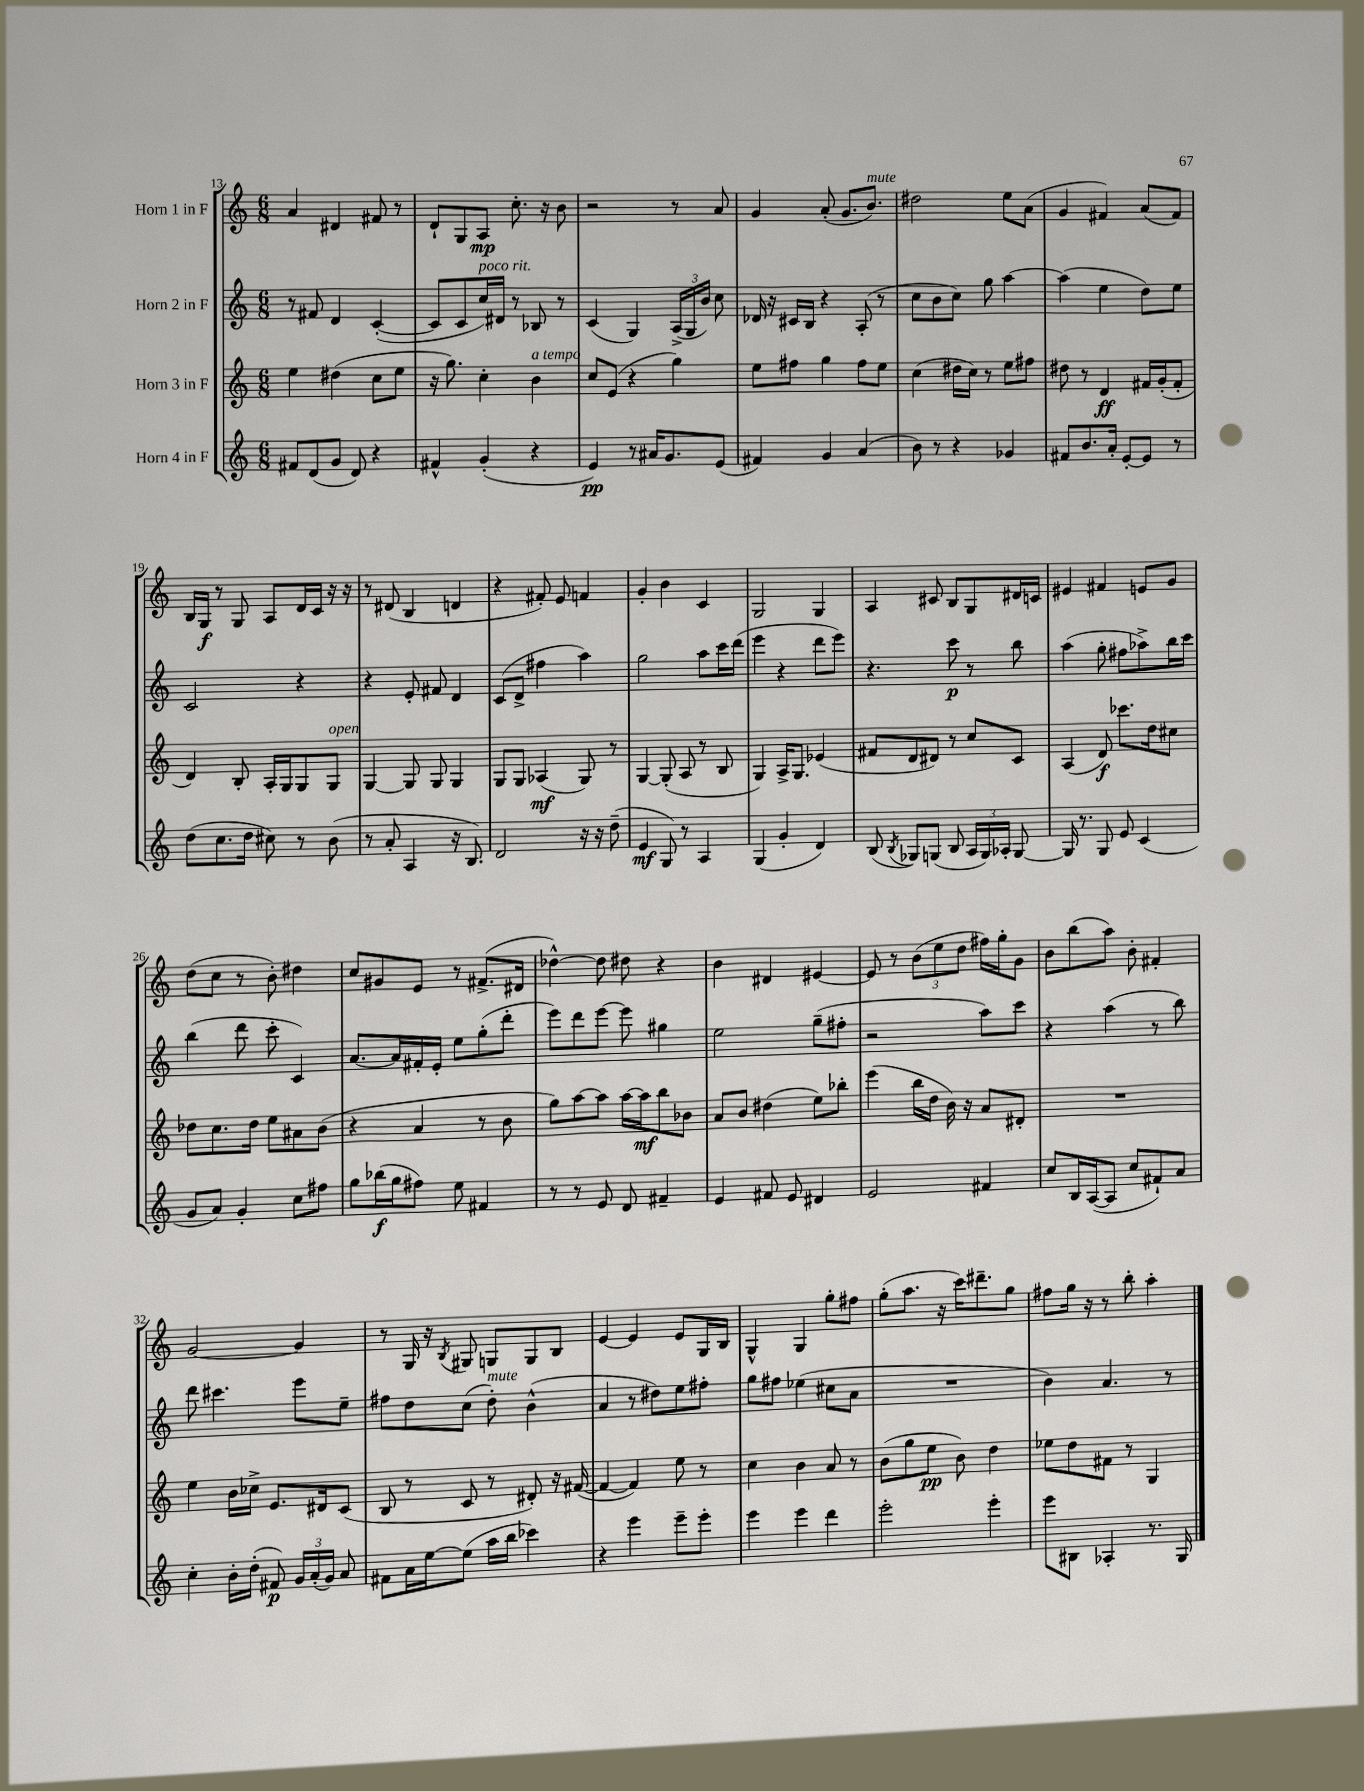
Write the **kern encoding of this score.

**kern	**kern	**kern	**kern
*staff4	*staff3	*staff2	*staff1
*clefG2	*clefG2	*clefG2	*clefG2
*k[]	*k[]	*k[]	*k[]
*M6/8	*M6/8	*M6/8	*M6/8
8f#/L	4ee\	8r	4a/
(8d/	.	8f#/	.
8g/J	(4dd#\	4d/	4d#/
8d/)	.	.	.
4r	8cc\L	([4c'/	8f#/
.	8ee\J	.	8r
=	=	=	=
4f#^^/	16r	8c/]L	8d`/L
.	8.gg\)	.	.
.	.	8c/	8G/
(4g'/	4cc'\	16cc/L)	8A/J
.	.	16d#/JJ	.
.	.	8r	8.cc'\
4r	4b\	8B-/	.
.	.	.	16r
.	.	8r	8b\
=	=	=	=
4e/)	8cc/L	(4c/	2r
.	(8e/J	.	.
8r	4r	4G/)	.
16a#/LK	.	.	.
8.g/	.	.	.
.	4gg\)	(24A^/LL	8r
.	.	24G/	.
.	.	24b/JJ)	.
(8e/J	.	8cc\	8a/
=	=	=	=
4f#/)	8ee\L	16d-/	4g/
.	.	16r	.
.	8ff#\J	16c#/LL	.
.	.	16B/JJ	.
4g/	4gg\	4r	(8a'/
.	.	.	8.g/L
(4a/	8ff#\L	(8A'/	.
.	.	.	8.b/J)
.	8ee\J	8r	.
=	=	=	=
8b\)	(4cc\	8cc\L	2dd#\
8r	.	8b\	.
4r	16dd#\LL	8cc\J)	.
.	16cc\JJ)	.	.
.	8r	8gg\	.
4g-/	8ee\L	[4aa\	8ee\L
.	8ff#\J	.	(8a\J
=	=	=	=
8f#/L	8dd#\	(4aa\]	4g/
8.b/	8r	.	.
.	4d/	4ee\	4f#/)
16a'/Jk	.	.	.
[8e'/L	.	.	.
8e/]J	16f#/LL	8dd\L)	(8a/L
.	(16g'/J	.	.
8r	8f#'/J	8ee\J	8f#/J)
=	=	=	=
(8dd\L	4d/)	2c/	16B/LL
.	.	.	16G/JJ
8.cc\	.	.	8r
.	8B'/	.	8G/
16dd\Jk	.	.	.
8cc#\)	16A'/LL	.	8A/L
.	16G/J	.	.
8r	8G/	4r	16d/L
.	.	.	16c/JJ
(8b\	8G/J	.	16r
.	.	.	16r
=	=	=	=
8r	[4G/	4r	8r
8a'/	.	.	(8d#/
4A/	8G/]	8e'/	4B/
.	8G/	8f#/	.
16r	4G/	4d/	4d/
8.B/)	.	.	.
=	=	=	=
2d/	8G/L	(8c/L	4r
.	8G/J	8d^/J	.
.	(4A-/	4ff#\	8f#'/)
.	.	.	8e/
16r	8G/)	4aa\)	4f/
16r	.	.	.
(8dd~\	8r	.	.
=	=	=	=
4e/	[4G/	2gg\	4g'/
8G/)	(8G'/]	.	4b\
8r	8A/	.	.
4A/	8r	8aa\L	4c/
.	8B/	16ccc\L	.
.	.	(16ddd\JJ	.
=	=	=	=
(4G/	4G/)	4eee\	2G/
4g'/	16A^/LK	4r	.
.	8.G/J	.	.
4d/)	(4e-/	8ddd\L	4G/
.	.	8eee\J)	.
=	=	=	=
(8B/	8f#/L	4.r	4A/
8qB/	.	.	.
8G-/L)	8d/	.	.
(8G/J	8d#/J)	.	8c#/
8B/	8r	8ccc\	8B/L
24A/LL	8cc/L	8r	8G/
24G/)	.	.	.
24A-'/JJ	.	.	.
[8G/	8c/J	8bb\	16d#/L
.	.	.	16c/JJ
=	=	=	=
16G/]	(4A/	(4aa\	4e#/
8.r	.	.	.
8G/	8d/)	8gg'\	4f#/
8e/	8.ccc-\L	8ff#\L	.
(4c/	.	8aa-^\)	8e/L
.	16dd\k	.	.
.	8cc#\J	16bb\L	8g/J
.	.	16ccc\JJ	.
=	=	=	=
8g/L	8dd-\L	(4bb\	(8dd\L
8a/J)	8.cc\	.	8cc\J
4g'/	.	8ddd\	8r
.	16dd-\Jk	.	.
.	8ee\L	8ccc'\	8b'\)
8cc\L	8a#\	4c/)	4dd#\
8ff#\J	(8b\J	.	.
=	=	=	=
8gg\L	4r	[8.a/L	8cc/L
(16bb-\L	.	.	8g#/
16gg\J	.	16a/]L	.
8ff#\J)	4a/	16f#'/	8e/J
.	.	16e'/JJ	.
8ee\	.	8ee\L	8r
4f#/	8r	(8gg'\	(8.f#^/L
.	8b\	8ddd'\J	.
.	.	.	16d#/Jk
=	=	=	=
8r	8gg\L)	8eee\L)	[4dd-^^\)
8r	[8aa\	8ddd\	.
8e/	8aa\]J	[8eee\J	8dd-\]
8d/	[16aa\LL	8eee\]	8dd#\
.	16aa\]J	.	.
4f#~/	8bb\	4gg#\	4r
.	8b-\J	.	.
=	=	=	=
4e/	8a/L	2ee\	4b\
.	8b/J	.	.
8f#/	(4dd#\	.	4d#/
8e/	.	.	.
4d#/	8ee\L)	(8gg~\L	[4e#/
.	8bb-'\J	8ff#'\J	.
=	=	=	=
2e/	(4eee\	2r	8e#/]
.	.	.	8r
.	16bb\LL	.	(12b\L
.	16dd\JJ	.	.
.	.	.	12ee\
.	16b\)	.	.
.	.	.	12dd\J
.	16r	.	.
4f#/	8a/L	8aa\L)	16ff#\LL)
.	.	.	16gg'\J
.	8d#'/J	8ccc\J	8g\J
=	=	=	=
8cc/L	2.r	4r	8b\L
16B/L	.	.	(8bb\
([16A/J	.	.	.
8A/]J	.	(4aa\	8aa\J)
8cc/L	.	.	8b'\
8f#`/)	.	8r	4f#'/
8a/J	.	8bb\)	.
=	=	=	=
4cc'\	4ee\	8ddd\	[2g/
.	.	4.ccc#\	.
16b'\LL	16b\LL	.	.
(16dd'\JJ	16cc-^\JJ	.	.
8f#/)	8.e/L	.	.
24g/LL	.	8eee\L	4g/]
(24a'/	.	.	.
.	16d#/k	.	.
24g/JJ)	.	.	.
8a/	(8c/J	8ee~\J	.
=	=	=	=
8f#\L	8B/	8ff#\L	8r
16a\L	8r	8dd\	16G/
[16ee\J	.	.	16r
.	.	.	8qB/
(8ee\]J	8c/	(8cc\J	8G#/
16aa\LL	8r	8dd'\)	8G/L
16bb\JJ	.	.	.
4ccc-\)	8d#'/)	(4b^^\	8G/
.	16r	.	8B/J
.	([16f#/	.	.
=	=	=	=
4r	4f#/_	4a/	[4e/
4eee\	4f#/])	8r	4e/]
.	.	8dd#\L)	.
8eee~\L	8ee\	8ee\	8e/L
8eee'\J	8r	8ff#'\J	16G/L
.	.	.	16B/JJ
=	=	=	=
4eee\	4cc\	8gg\L	4G^^/
.	.	8ff#\J	.
4eee\	4b\	(4ee-\	4G/
4ddd\	8a/	8cc#\L	8gg'\L
.	8r	8a\J	8ff#\J
=	=	=	=
2eee'\	(8b\L	2.r	(8gg'\L
.	8gg\	.	8.aa\J
.	8ee\J	.	.
.	.	.	16r
.	8b\)	.	16ccc\LK)
.	.	.	8.ddd#~\
4eee'\	4dd\	.	.
.	.	.	8gg\J
=	=	=	=
8eee\L	8ee-\L	4b\)	8ff#\L
8B#\J	8dd\	.	16gg\Jk
.	.	.	16r
4A-'/	8f#\J	4.a/	8r
.	8r	.	8bb'\
8.r	4G/	.	4aa'\
.	.	8r	.
16G/	.	.	.
==	==	==	==
*-	*-	*-	*-
